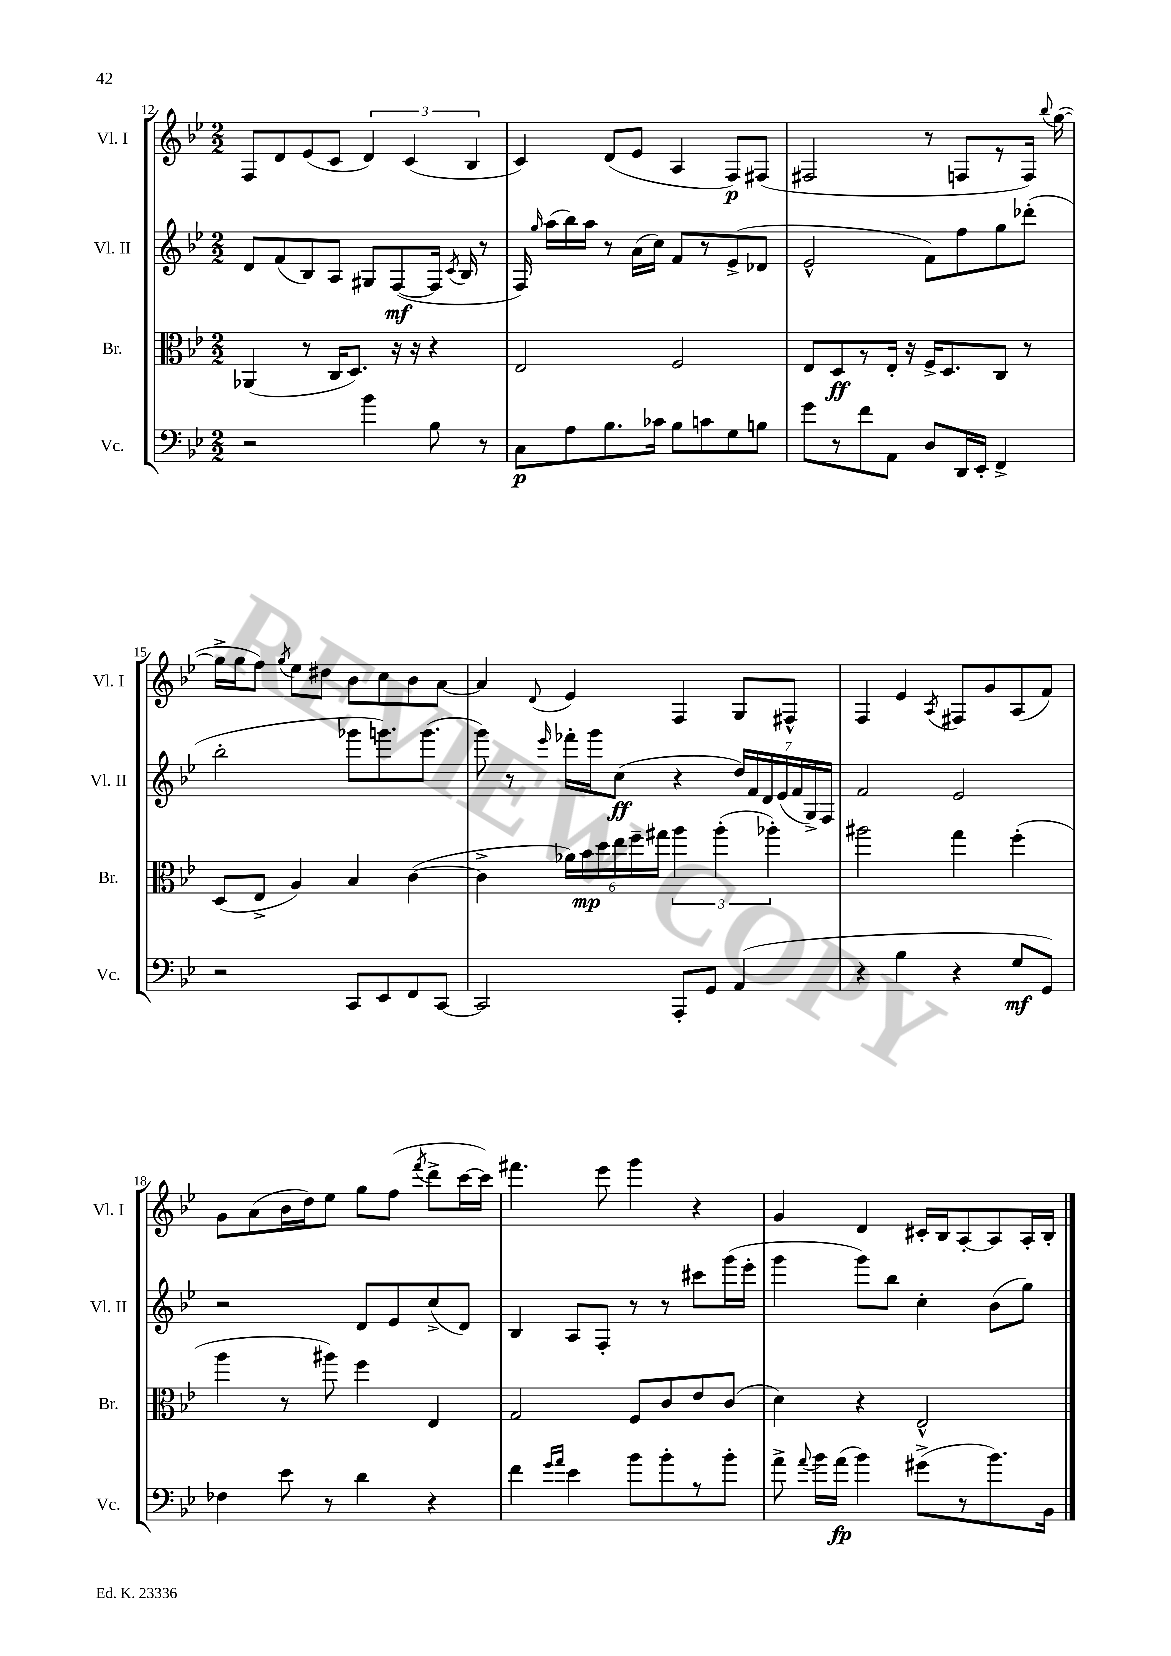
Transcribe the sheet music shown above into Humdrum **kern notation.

**kern	**kern	**kern	**kern
*staff4	*staff3	*staff2	*staff1
*clefF4	*clefC3	*clefG2	*clefG2
*k[b-e-]	*k[b-e-]	*k[b-e-]	*k[b-e-]
*M2/2	*M2/2	*M2/2	*M2/2
2r	(4AA-/	8d/L	8F/L
.	.	(8f/	8d/
.	8r	8B-/)	(8e-/
.	16C/LK	8A/J	8c/J
.	8.D/J)	.	.
4b-\	.	8G#/L	6d/)
.	16r	([8F/	.
.	.	.	(6c/
.	16r	.	.
8B-\	4r	16F/]Jk	.
.	.	8qc/	.
.	.	16B-/	.
.	.	.	6B-/
8r	.	8r	.
=	=	=	=
8C\L	2E-/	16F/)	4c/)
.	.	16qqgg/	.
.	.	(16aa\LL	.
8A\	.	16bb-\)	.
.	.	16aa\JJ	.
8.B-\	.	8r	(8d/L
.	.	(16a\LL	8e-/J
16c-\Jk	.	16cc\JJ)	.
8B-\L	2F/	8f/L	4A/
8c\	.	8r	.
8G\	.	(8e-^/	8F/L)
8B\J	.	8d-/J	(8F#/J
=	=	=	=
8g\L	8E-/L	2e-^^/	2F#/
8r	8D/	.	.
8f\	8r	.	.
8AA\J	16E-'/Jk	.	.
.	16r	.	.
8D/L	16F^/LK	8f\L)	8r
.	8.D/	.	.
16DD/L	.	8ff\	8F/L
16EE-'/JJ	.	.	.
4FF^/	8C/J	8gg\	8r
.	8r	(8ddd-'\J	16F/Jk)
.	.	.	8qqbb-/
.	.	.	([16gg\
=	=	=	=
2r	(8D/L	2bb-'\	16gg^\]LL
.	.	.	16gg\J
.	8E-^/J	.	8ff\J)
.	.	.	8qgg/
.	4A/)	.	8ee-\L
.	.	.	8dd#\J
8CC/L	4B-/	8ggg-\L	8b-\L
8EE-/	.	8.ggg\)	8cc\
8FF/	([4c\	.	8b-\
.	.	(8.ggg\J	.
[8CC/J	.	.	[8a\J
=	=	=	=
2CC/]	4c^\]	8ggg\)	4a/]
.	.	8r	.
.	.	16qqeee-/	8qqd/
.	24a-\LL)	16fff-'\LL	4e-/
.	24b-\	.	.
.	.	16ggg\J	.
.	24dd\	.	.
.	24ee-\	(8cc\J	.
.	24ff~\	.	.
.	24gg#\JJ	.	.
8AAA'/L	6aa\	4r	4F/
8GG/J	.	.	.
.	(6aa'\	.	.
(4AA/	.	28dd/LL)	8G/L
.	.	28f/	.
.	.	28d/	.
.	6aa-'\)	.	.
.	.	(28e-/	.
.	.	.	8F#^^/J
.	.	28f/	.
.	.	28G^/)	.
.	.	28F/JJ	.
=	=	=	=
4r	2aa#\	2f/	4F/
4B-\	.	.	4e-/
.	.	.	8qA/
4r	4gg\	2e-/	8F#/L
.	.	.	8g/
8G/L	(4ff'\	.	(8A/
8GG/J)	.	.	8f/J)
=	=	=	=
4F-\	4aa\	2r	8g\L
.	.	.	(8a\
8e-\	8r	.	16b-\L
.	.	.	16dd\J)
8r	8aa#\)	.	8ee-\J
4d\	4ff\	8d/L	8gg\L
.	.	8e-/	(8ff\J
.	.	.	8qfff/
4r	4E-/	(8cc^/	8ddd^\L
.	.	8d/J)	[16ccc\L
.	.	.	16ccc\]JJ)
=	=	=	=
4f\	2G/	4B-/	4.fff#\
16qqg/LL	.	.	.
16qqa/JJ	.	.	.
4e-\	.	8A/L	.
.	.	8F'/J	8eee-\
8b-\L	8F/L	8r	4ggg\
8b-'\	8c/	8r	.
8r	8e-/	8ccc#\L	4r
8b-'\J	(8c/J	(16ggg\L	.
.	.	16eee-'\JJ	.
=	=	=	=
8a^\	4d\)	4ggg\	4g/
8qqa/	.	.	.
16b-\LL	.	.	.
(16a\JJ	.	.	.
4b-\)	4r	8ggg\L)	4d/
.	.	8bb-\J	.
(8g#^\L	2E-^^/	4cc'\	16c#'/LL
.	.	.	16B-/J
8r	.	.	[8A'/
8.b-\)	.	(8b-\L	8A/]
.	.	8gg\J)	16A'/L
16BB-\Jk	.	.	16B-'/JJ
==	==	==	==
*-	*-	*-	*-
